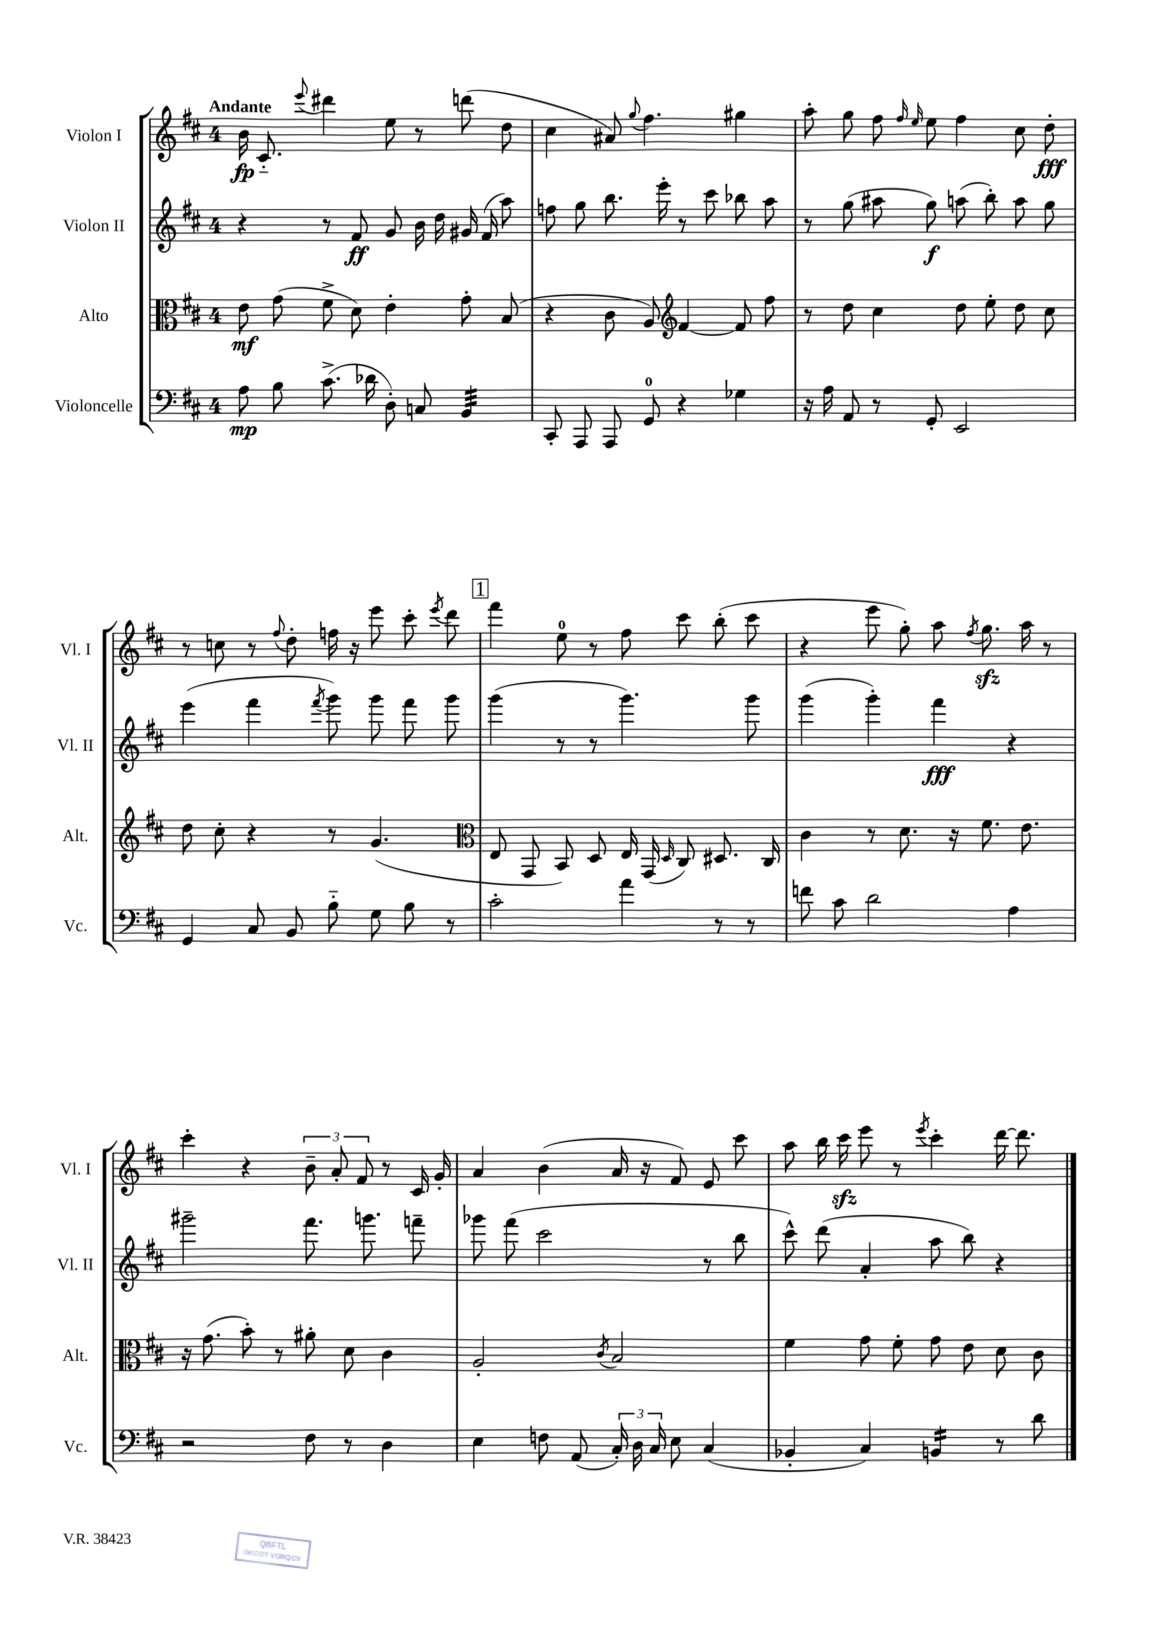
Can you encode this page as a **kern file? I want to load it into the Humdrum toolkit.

**kern	**kern	**kern	**kern
*staff4	*staff3	*staff2	*staff1
*clefF4	*clefC3	*clefG2	*clefG2
*k[f#c#]	*k[f#c#]	*k[f#c#]	*k[f#c#]
*M4/4	*M4/4	*M4/4	*M4/4
8A	8e	4r	16b
.	.	.	8.c#'~
8B	(8g	.	.
.	.	.	8qqeee
(8.c#^	8f#^	8r	4ddd#
.	8d)	8f#	.
16d-	.	.	.
8D')	4e'	8g	8ee
8C	.	16b	8r
.	.	16dd	.
4BB	8g'	16g#	(8ddd
.	.	(16f#	.
.	(8B	8aa)	8dd
=	=	=	=
8CC#'	4r	8ff	4cc#
8AAA	.	8gg	.
8AAA	8c#	8.bb	8a#)
.	.	.	8qqgg
8GG	8A)	.	4.ff#
.	.	16eee'	.
*	*clefG2	*	*
4r	[4f#	8r	.
.	.	8ccc#	.
4G-	8f#]	8bb-	4gg#
.	8ff#	8aa	.
=	=	=	=
16r	8r	8r	8aa'
16A	.	.	.
8AA	8dd	(8gg	8gg
8r	4cc#	8aa#	8ff#
.	.	.	16qqff#
.	.	.	16qqee
8GG'	.	8gg)	8ee
2EE	8dd	(8aa	4ff#
.	8ee'	8bb')	.
.	8dd	8aa	8cc#
.	8cc#	8gg	8dd'
=	=	=	=
4GG	8dd	(4eee	8r
.	8cc#'	.	8cc
8C#	4r	4fff#	8r
.	.	.	8qqff#
8BB	.	.	8dd'
.	.	8qfff#	.
8B'~	8r	8ggg)	16ff
.	.	.	16r
8G	(4.g	8ggg	8eee
8B	.	8fff#	8ccc#'
.	.	.	8qeee
8r	.	8ggg	8ddd
=	=	=	=
*	*clefC3	*	*
2c#'	8E	(4ggg	4fff#
.	8GG	.	.
.	8BB)	8r	8ee
.	8D	8r	8r
4a	16E	4.ggg)	8ff#
.	(16GG	.	.
.	16qqD	.	.
.	8C#)	.	8ccc#
8r	8.D#	.	(8bb'
8r	.	8ggg	8ccc#
.	16C#	.	.
=	=	=	=
8f	4c#	(4ggg	4r
8c#	.	.	.
2d	8r	4ggg')	8eee
.	8.d	.	8gg')
.	.	4fff#	8aa
.	16r	.	.
.	.	.	8qff#
.	8.f#	.	8.gg
4A	.	4r	.
.	8.e	.	16aa
.	.	.	8r
=	=	=	=
2r	16r	2ggg#~	4ccc#'
.	(8.g	.	.
.	8b')	.	4r
.	8r	.	.
8F#	8a#'	8.fff#	12b~
.	.	.	12a'
8r	8d	.	.
.	.	.	12f#
.	.	8.ggg	.
4D	4c#	.	8r
.	.	8fff~	16c#
.	.	.	16g'
=	=	=	=
4E	2A'	8ggg-	4a
.	.	(8fff#	.
8F	.	2ccc#	(4b
(8AA	.	.	.
.	8qc#	.	.
24C#')	2B	.	16a
24D	.	.	.
.	.	.	16r
24C#	.	.	.
8E	.	.	8f#)
(4C#	.	8r	8e
.	.	8bb	8ccc#
=	=	=	=
4BB-'	4f#	8ccc#^^)	8aa
.	.	(8ddd	16bb
.	.	.	16ccc#
4C#)	8g	4a'	8eee
.	8f#'	.	8r
.	.	.	8qeee
4BB	8g	8aa	4ccc#'
.	8e	8bb)	.
8r	8d	4r	[16ddd
.	.	.	8.ddd]
8d	8c#	.	.
==	==	==	==
*-	*-	*-	*-
